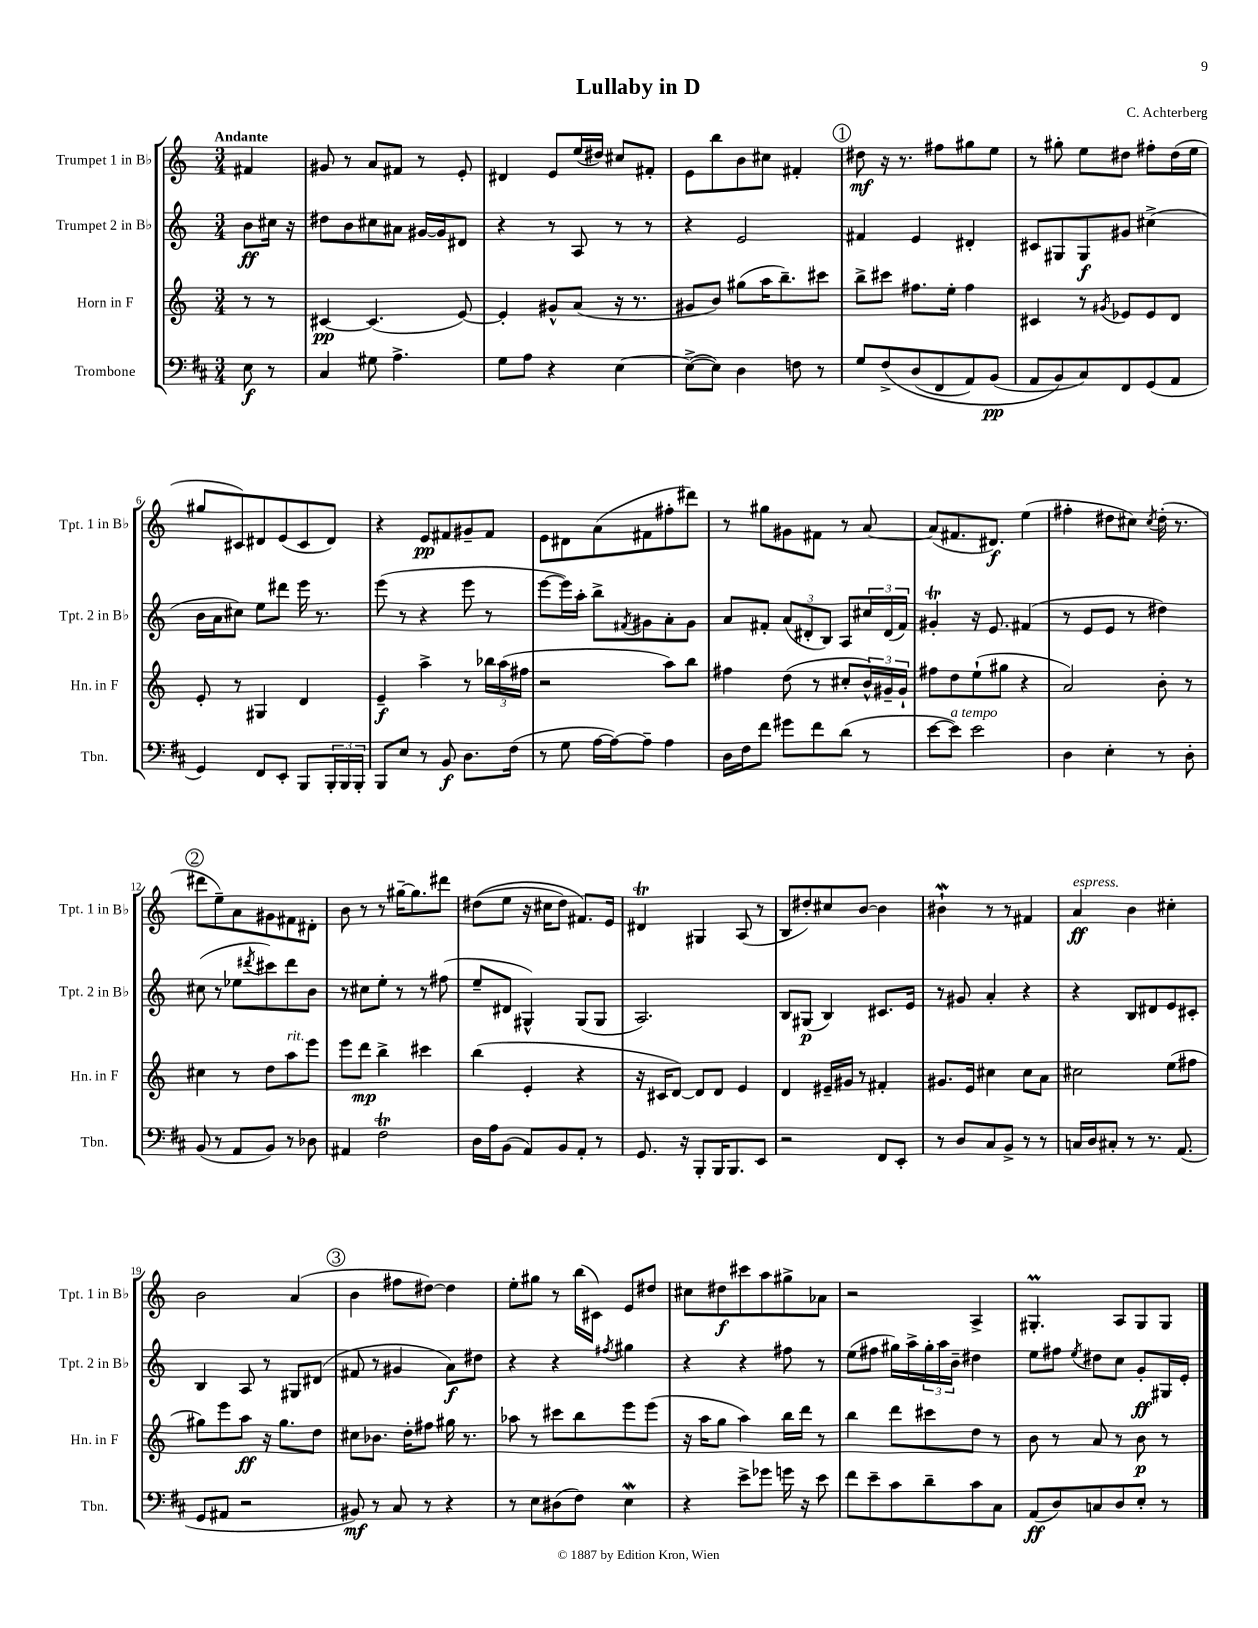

**kern	**kern	**kern	**kern
*staff4	*staff3	*staff2	*staff1
*clefF4	*clefG2	*clefG2	*clefG2
*k[f#c#]	*k[]	*k[]	*k[]
*M3/4	*M3/4	*M3/4	*M3/4
8E	8r	8b	4f#
8r	8r	16cc#	.
.	.	16r	.
=	=	=	=
4C#	[4c#	8dd#	8g#
.	.	8b	8r
8G#	(4.c#]	8cc#	8a
4.A^	.	8a#	8f#
.	.	[16g#	8r
.	.	16g#]	.
.	[8e)	8d#	8e'
=	=	=	=
8G	4e']	4r	4d#
8A	.	.	.
4r	8g#^^	8r	8e
.	(8a	8A	(16ee
.	.	.	16dd#)
[4E	16r	8r	8cc#
.	8.r	.	.
.	.	8r	8f#'
=	=	=	=
(8E^_	8g#	4r	8e
8E])	8b)	.	8bb
4D	(8gg#	2e	8b
.	16aa	.	8cc#
.	8.bb~)	.	.
8F	.	.	4f#'
8r	8ccc#	.	.
=	=	=	=
8G	8bb^	4f#	8dd#
&(8F#^	8ccc#	.	16r
.	.	.	8.r
(8D	8.ff#	4e	.
8FF#	.	.	8ff#
.	16ee'	.	.
8AA)	4ff#	4d#'	8gg#
(8BB	.	.	8ee
=	=	=	=
8AA	4c#	8c#	8r
8BB&)	.	8G#	8gg#'
8C#)	8r	8G#	8ee
.	8qg#	.	.
8FF#	8e-	8g#	8dd#
(8GG	8e-	(4cc#^	8ff#'
8AA	8d	.	(16dd#
.	.	.	16ee
=	=	=	=
4GG)	8e'	16b	8gg#
.	.	16a	.
.	8r	8cc#)	8c#)
8FF#	4G#	8ee	8d#
8EE'	.	8ddd#	(8e
8BBB	4d	16eee	8c#
.	.	8.r	.
24BBB'	.	.	8d#)
24BBB	.	.	.
24BBB'	.	.	.
=	=	=	=
8BBB	4e~	(8eee	4r
8E	.	8r	.
8r	4aa^	4r	8e
8BB	.	.	8f#
8.D	8r	8eee	8g#~
.	24bb-	8r	8f#
.	(24aa	.	.
(16F#	.	.	.
.	24ff#	.	.
=	=	=	=
8r	2r	[8eee	8e
8G	.	16eee])	8d#
.	.	16aa'	.
[16A	.	8bb^	(8a
16A_)	.	.	.
.	.	8qf#	.
8A~]	.	8g#	8f#
4A	8aa)	8a'	8ff#'
.	8bb	8g#	8ddd#)
=	=	=	=
16D	4ff#	8a	8r
16F#	.	.	.
8f#	.	8f#'	8gg#
8g#	(8dd	(12a	8g#
.	.	12d#'	.
8f#	8r	.	8f#
.	.	12B)	.
(8d	8cc#'	8A	8r
8r	24b^^)	24cc#	[8a
.	24g#~	(24d#	.
.	24g#`	24f#)	.
=	=	=	=
[8e	8ff#	4g#'	(8a]
8e])	8dd	.	8.f#
2e	(8ee`	16r	.
.	.	8.e	8.d#)
.	8gg#	.	.
.	4r	(4f#	(4ee
=	=	=	=
4D	2a)	8r	4ff#'
.	.	8e	.
4E'	.	8e	8dd#
.	.	8r	8cc#)
.	.	.	8qcc#
8r	8b'	4dd#)	(16dd#'
.	.	.	8.r
8D'	8r	.	.
=	=	=	=
(8BB	4cc#	(8cc#	8ddd#
8r	.	8r	8ee~)
8AA	8r	8ee-	8a
.	.	8qddd#	.
8BB)	8dd	8ccc#)	8g#
8r	8aa	8ddd#	8f#
8D-	8eee	8b	8d#'
=	=	=	=
4AA#	8eee	8r	8b
.	8ddd	8cc#	8r
2F#	4bb^	8ee'	8r
.	.	8r	[16gg#~
.	.	.	8.gg#]
.	4ccc#	8r	.
.	.	(8ff#	8ddd#
=	=	=	=
16D	(4bb	8ee~	&((8dd#
16A	.	.	.
(8BB	.	8d#	8ee
8AA)	4e'	4G#^^)	16r
.	.	.	16cc#
8BB	.	.	8dd#)
8AA'	4r	(8G#	8.f#&)
8r	.	8G#	.
.	.	.	16e
=	=	=	=
8.GG	16r	2.A)	4d#
.	16c#	.	.
.	[8d)	.	.
16r	.	.	.
8BBB'	8d]	.	4G#
16BBB	8d	.	.
8.BBB	.	.	.
.	4e	.	(8A
8EE	.	.	8r
=	=	=	=
2r	4d	8B	8B
.	.	(8G#	8dd#')
.	16e#~	4B)	8cc#
.	16g#	.	.
.	8r	.	[8b
8FF#	4f#'	8.c#	4b]
8EE'	.	.	.
.	.	16e	.
=	=	=	=
8r	8.g#	8r	4b#`
8D	.	8g#	.
.	16e	.	.
8C#	4cc#	4a'	8r
8BB^	.	.	8r
8r	8cc#	4r	4f#
8r	8a	.	.
=	=	=	=
16C	2cc#	4r	4a
16D	.	.	.
8C#'	.	.	.
8r	.	8B	4b
8.r	.	8d#	.
.	(8ee	8e	4cc#'
(8.AA	.	.	.
.	8ff#	8c#'	.
=	=	=	=
8GG	8gg#)	4B	2b
8AA#	8eee	.	.
2r	8aa	8A	.
.	16r	8r	.
.	8.gg#	.	.
.	.	8G#	(4a
.	8dd	(8d#	.
=	=	=	=
8BB#)	8cc#	8f#	4b
8r	8.b-	8r	.
8C#	.	4g#	8ff#
.	16dd'	.	.
8r	8ff#	.	[8dd#)
4r	16gg#	8a)	4dd#]
.	8.r	.	.
.	.	8dd#	.
=	=	=	=
8r	8aa-	4r	8ee'
8E	8r	.	8gg#
(8D#	8ccc#	4r	8r
8F#)	8bb	.	(16bb
.	.	.	16c#)
.	.	8qff#	.
4E	8eee	4gg#	8e
.	(8eee	.	8dd#
=	=	=	=
4r	16r	4r	8cc#
.	16aa	.	.
.	8gg	.	8dd#
8e^	4aa)	4r	8ccc#
8g-	.	.	8aa
16g	16bb	8ff#	8gg#^
16r	16ddd	.	.
8e	8r	8r	8a-
=	=	=	=
8f#	4bb	(8ee	2r
8e~	.	8ff#	.
8c#	8ddd	16gg#)	.
.	.	16aa^	.
8d~	8ccc#	24gg#'	.
.	.	24aa	.
.	.	24b~	.
8c#	8dd	4dd#	4A^
8C#	8r	.	.
=	=	=	=
(8AA	8b	8ee	4.G#'
8D)	8r	8ff#	.
.	.	8qee	.
8C	8a	8dd#	.
8D	8r	8cc	8A
8E'	8b	8g'	8G#
8r	8r	16G#	8G#
.	.	16e'	.
==	==	==	==
*-	*-	*-	*-
